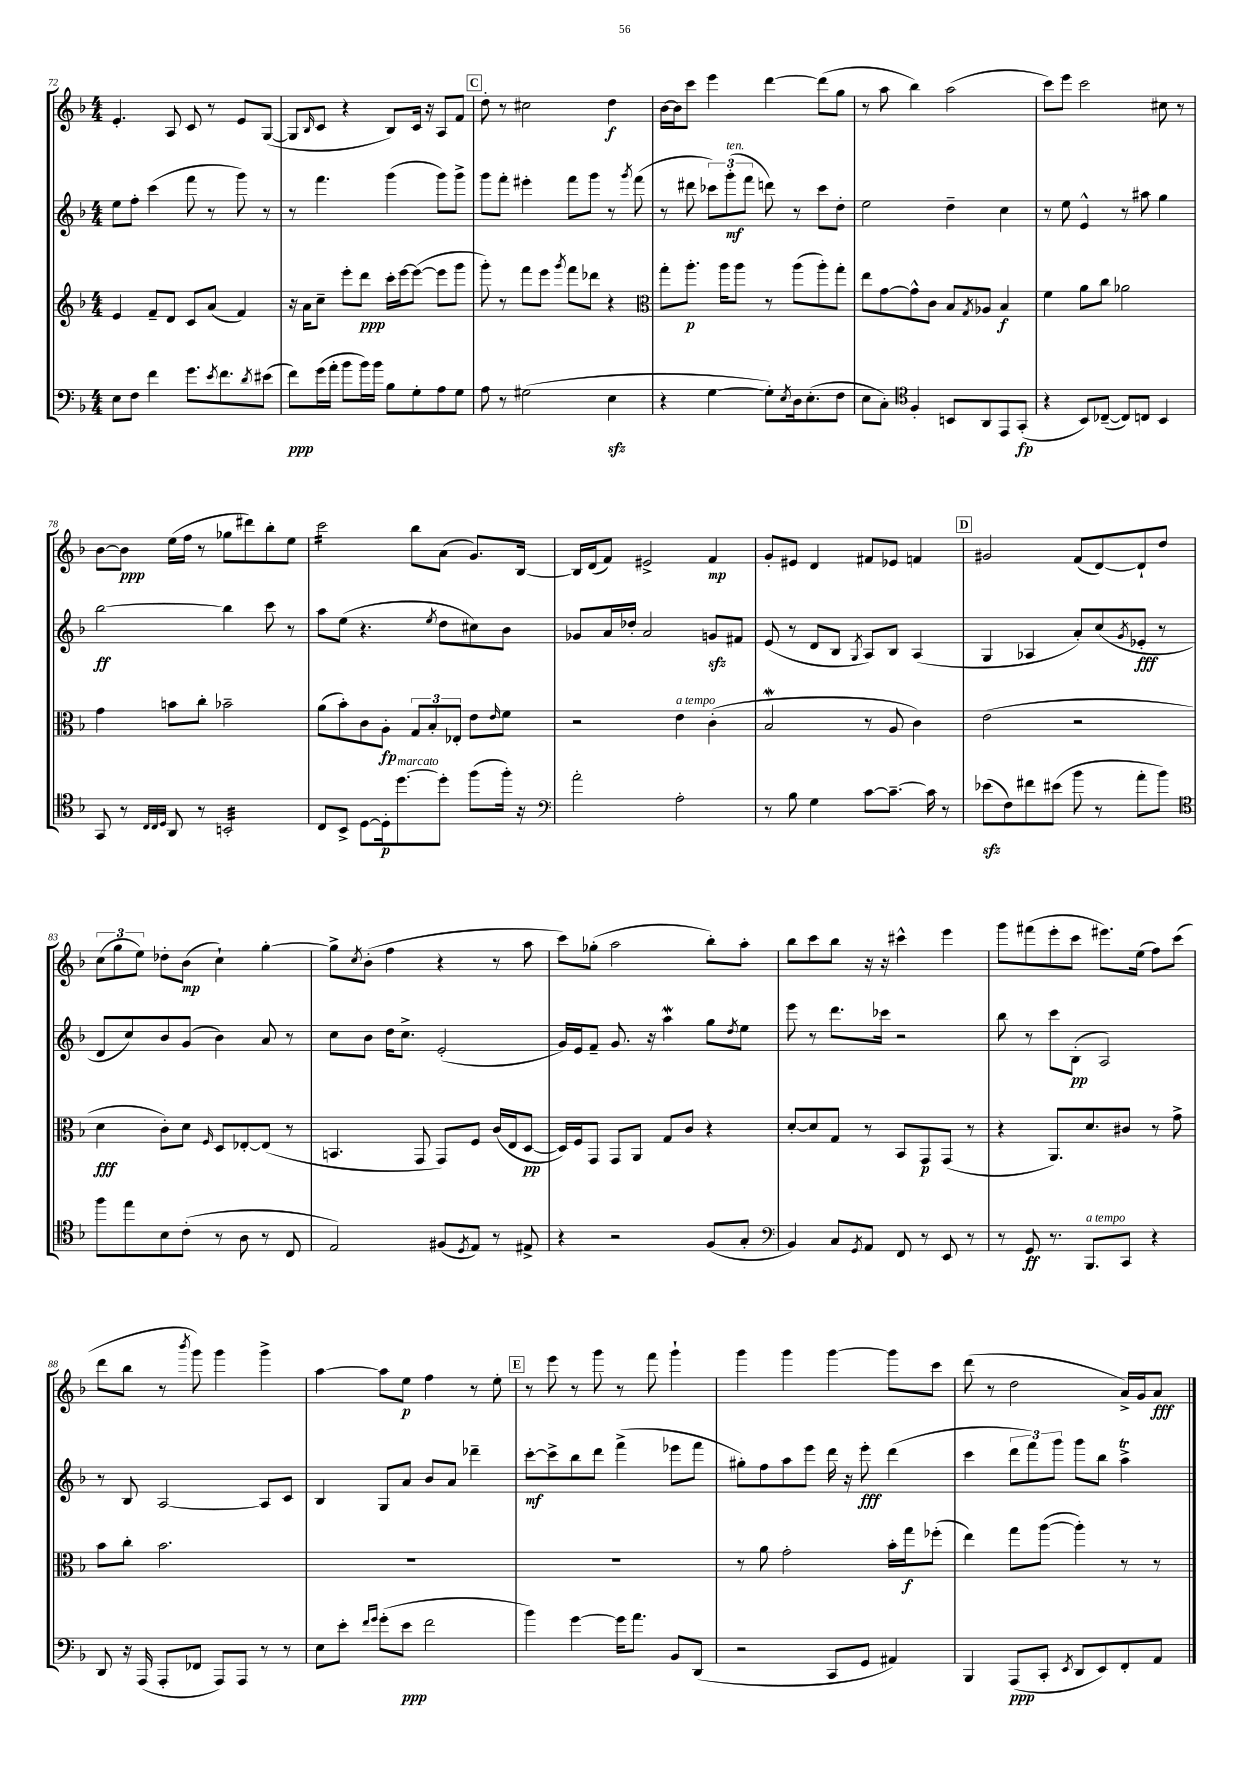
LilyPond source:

<<
\new StaffGroup <<
\new Staff = "s0" {
    \clef treble \key f \major \numericTimeSignature \time 4/4
    e'4.-. a8 c'8 r8 e'8 g8~( |
    g8 \grace { bes16 } c'8 r4 bes8) c'16 r16 a8 f'8 |
    \mark \markup { \box "C" } d''8-. r8 cis''2 d''4\f |
    bes'16~ bes'16 c'''8 e'''4 d'''4~ d'''8( g''8 |
    r8 a''8 bes''4) a''2( |
    c'''8) e'''8 c'''2 cis''8 r8 |
    bes'8~ bes'8\ppp e''16( f''16 r8 ges''8 dis'''8) bes''8-. e''8 |
    c'''2:16 bes''8 a'8( g'8.) bes16~ |
    bes16 d'16( f'8) eis'2-> f'4\mp |
    g'8-. eis'8 d'4 fis'8 ees'8 f'4 |
    \mark \markup { \box "D" } gis'2 f'8( d'8~) d'8-! d''8 |
    \tuplet 3/2 { c''8( g''8 e''8) } des''8-. bes'8\mp( c''4-!) g''4~-. |
    g''8-> \acciaccatura { c''8 } bes'8-.( f''4 r4 r8 a''8 |
    c'''8) ges''8-.( a''2 bes''8-.) a''8-. |
    bes''8 c'''8 bes''8 r16 r16 cis'''4-^ e'''4 |
    g'''8 fis'''8( e'''8-. c'''8 eis'''8.) e''16( f''8) c'''8( |
    d'''8 bes''8 r8 \acciaccatura { bes'''8 } g'''8) g'''4 g'''4-> |
    a''4~ a''8 e''8\p f''4 r8 e''8-. |
    \mark \markup { \box "E" } r8 e'''8 r8 g'''8 r8 f'''8 g'''4-! |
    g'''4 g'''4 g'''4~ g'''8 c'''8 |
    d'''8( r8 d''2 a'16->) g'16 a'8\fff \bar "|." |
}
\new Staff = "s1" {
    \clef treble \key f \major \numericTimeSignature \time 4/4
    e''8 f''8-. c'''4( f'''8 r8 g'''8) r8 |
    r8 f'''4. g'''4( g'''8) g'''8-> |
    \mark \markup { \box "C" } g'''8 f'''8-. eis'''4-. f'''8 g'''8 r8 \acciaccatura { g'''8 } f'''8( |
    r8 dis'''8 \tuplet 3/2 { ces'''8) g'''8-.\mf^\markup { \italic "ten." }( f'''8 } d'''8) r8 ces'''8 d''8-. |
    e''2 d''4-- c''4 |
    r8 e''8 e'4-^ r8 ais''8 g''4 |
    bes''2~\ff bes''4 c'''8 r8 |
    a''8 e''8( r4. \acciaccatura { e''8 } d''8 cis''8) bes'8 |
    ges'8 a'16 des''16-. a'2 g'8\sfz fis'8 |
    e'8( r8 d'8 bes8 \acciaccatura { g8 } a8) bes8 a4( |
    \mark \markup { \box "D" } g4 aes4 a'8-.) c''8( \acciaccatura { g'8 } ees'8-.\fff r8 |
    d'8 c''8) bes'8 g'8( bes'4) a'8 r8 |
    c''8 bes'8 d''16 c''8.-> e'2-.( |
    g'16) e'16 f'8-- g'8. r16 a''4\mordent g''8 \acciaccatura { d''8 } e''8 |
    e'''8 r8 d'''8. ces'''16 r2 |
    bes''8 r8 c'''8 bes8-.\pp( a2) |
    r8 bes8 a2~ a8 c'8 |
    bes4 g8 a'8 bes'8 a'8 des'''4-- |
    \mark \markup { \box "E" } c'''8~-.\mf c'''8-> bes''8 d'''8 f'''4->( ees'''8 f'''8 |
    gis''8-.) f''8 a''8 e'''8 d'''16 r16 e'''8-.\fff d'''4( |
    c'''4 \tuplet 3/2 { d'''8 f'''8) g'''8 } g'''8 bes''8 a''4->\trill \bar "|." |
}
\new Staff = "s2" {
    \clef treble \key f \major \numericTimeSignature \time 4/4
    e'4 f'8-- d'8 c'8 a'8( f'4) |
    r16 a'16 c''8-- e'''8-. d'''8\ppp c'''16-. e'''16~ e'''8~( e'''8 g'''8 |
    \mark \markup { \box "C" } g'''8-.) r8 f'''8 e'''8 \acciaccatura { g'''8 } f'''8 des'''8 r4 |
    \clef alto g''8-. a''8.-.\p a''16 a''8 r8 a''8( a''8-.) g''8-. |
    e''8 g'8~ g'8-^ c'8 bes8 \acciaccatura { g8 } aes8 bes4\f |
    f'4 a'8 c''8 aes'2 |
    g'4 b'8 c''8-. bes'2-- |
    a'8( bes'8-.) c'8 a8-.\fp \tuplet 3/2 { g8 bes8-. ees8-. } e'8 \grace { e'16 } f'8 |
    r2 e'4^\markup { \italic "a tempo" } c'4-.( |
    bes2\mordent r8 a8 c'4) |
    \mark \markup { \box "D" } e'2( r2 |
    d'4\fff c'8-.) d'8 \grace { f16 } d8 ees8~-. ees8( r8 |
    b,4. g,8 g,8) f8 c'16( e16 d8~\pp |
    d16) f16 g,8 g,8 a,8 g8 c'8 r4 |
    d'8~-. d'8 g8 r8 bes,8 g,8\p g,8( r8 |
    r4 a,8.) d'8. cis'8 r8 g'8-> |
    bes'8 c''8-. bes'2. |
    R1 |
    \mark \markup { \box "E" } R1 |
    r8 a'8 g'2-. bes'16-. g''16\f fes''8-.( |
    e''4) g''8 a''8~( a''4-.) r8 r8 \bar "|." |
}
\new Staff = "s3" {
    \clef bass \key f \major \numericTimeSignature \time 4/4
    e8 f8 f'4 g'8. \acciaccatura { e'8 } f'8. \acciaccatura { d'8 } eis'8( |
    f'8\ppp) g'16( a'16-. bes'8 bes'16) bes'16 bes8 g8-. a8 g8 |
    \mark \markup { \box "C" } a8 r8 gis2( e4\sfz |
    r4 g4~ g8-.) \acciaccatura { e8 } d16 e8.-.( f8 |
    e8 c8-.) \clef tenor f4-. b,8 a,8 e,8 g,8-.\fp( |
    r4 bes,8) ces8~--( ces8) c8 bes,4 |
    g,8 r8 \grace { c32 c32 d32 } a,8 r8 b,2:32-. |
    c8 bes,8-> d8~ d16-.\p d''8.~^\markup { \italic "marcato" } d''8-. f''8( f''16-.) r16 |
    \clef bass a'2-. a2-. |
    r8 bes8 g4 c'8~ c'8.~-- c'16 r8 |
    \mark \markup { \box "D" } ees'8\sfz( f8) fis'8 eis'8( bes'8 r8 a'8-. bes'8) |
    \clef tenor f''8 e''8 bes8 c'8-.( r8 a8 r8 c8 |
    e2) fis8( \acciaccatura { d8 } e8) r8 eis8-> |
    r4 r2 f8( g8-. |
    \clef bass bes,4) c8 \acciaccatura { g,8 } a,8 f,8 r8 e,8 r8 |
    r8 g,8\ff r8. bes,,8.^\markup { \italic "a tempo" } c,8 r4 |
    d,8 r16 a,,16( a,,8-. fes,8 a,,8) a,,8 r8 r8 |
    e8 e'8-. \grace { f'16 g'16 } g'8-.( e'8\ppp f'2 |
    \mark \markup { \box "E" } bes'4) g'4~ g'16 a'8. bes,8 d,8( |
    r2 c,8 g,8 ais,4) |
    bes,,4 a,,8\ppp( c,8-. \acciaccatura { e,8 } d,8 e,8) f,8-. a,8 \bar "|." |
}
>>
>>
\layout { \context { \Score currentBarNumber = #72 } }
